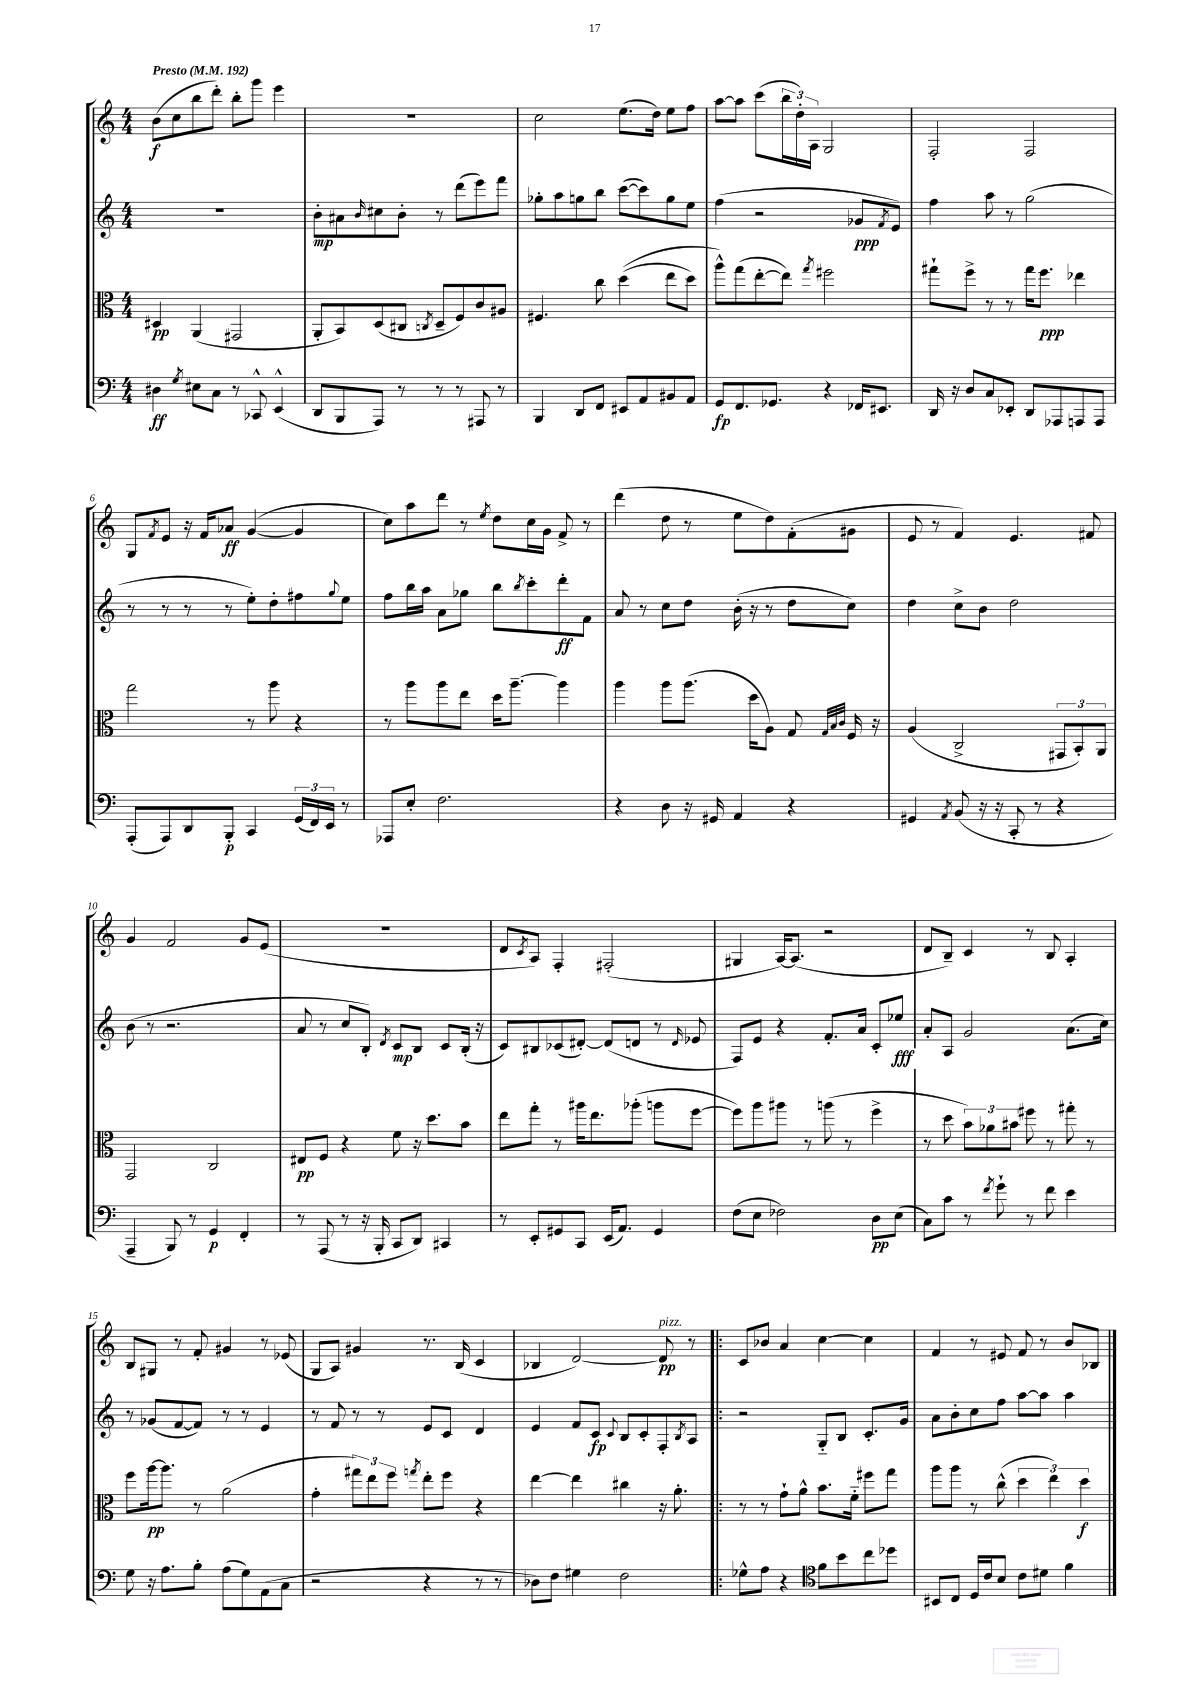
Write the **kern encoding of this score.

**kern	**kern	**kern	**kern
*staff4	*staff3	*staff2	*staff1
*clefF4	*clefC3	*clefG2	*clefG2
*k[]	*k[]	*k[]	*k[]
*M4/4	*M4/4	*M4/4	*M4/4
*MM192	*MM192	*MM192	*MM192
4D#\	4D#/	1r	(8b\L
.	.	.	8cc\
8qG/	.	.	.
8E#\L	(4AA/	.	8bb\
8C\J	.	.	8ddd'\J)
8r	2GG#/	.	8bb'\L
8CC-^^/	.	.	8ggg\J
(4EE^^/	.	.	4eee\
=	=	=	=
8DD/L	8AA'/L	8b'\L	1r
8BBB/	8BB/)	8a#\	.
.	.	16qqb/	.
8AAA/J)	(8D/	8cc#\	.
8r	8C#/J	8b'\J	.
.	8qC/	.	.
8r	8D~/L	8r	.
8r	8F/)	(8ddd\L	.
8AAA#/	8c/	8eee\)	.
8r	8A#/J	8fff\J	.
=	=	=	=
4BBB/	4.F#/	8gg-'\L	2cc\
.	.	8aa\	.
8DD/L	.	8gg\	.
8FF/J	8cc\	8bb\J	.
8EE#/L	&((4dd\	([8ccc\L	(8.ee\L
8AA/	.	8ccc\])	.
.	.	.	16dd\Jk)
8BB#/	8ee\L	8gg\	8ee\L
8AA/J	8dd\J)	8ee\J	8ff\J
=	=	=	=
8GG/L	8aa^^\L&)	(4ff\	[8aa\L
8.FF/	(8gg\	.	8aa\]J
.	[8ee'\	2r	(8ccc\L
8.GG-/J	.	.	.
.	8ee\]J)	.	24bb\L
.	.	.	24dd'\)
.	.	.	24A\JJ
.	8qgg/	.	.
4r	2ff#\	.	2G/
16FF-/LK	.	8g-/L	.
8.EE#/J	.	.	.
.	.	8qf/	.
.	.	8e/J)	.
=	=	=	=
16DD/	8gg#`\L	4ff\	2F'/
16r	.	.	.
8D/L	8ff^\J	.	.
8C/	8r	8aa\	.
8EE-'/J	8r	8r	.
8DD/L	16gg#\LK	(2gg\	2F/
.	8.ff\J	.	.
8AAA-/	.	.	.
8AAA/	4ee-\	.	.
8AAA/J	.	.	.
=	=	=	=
(8AAA'/L	2gg\	8r	8G/L
.	.	.	8qf/
8AAA/)	.	8r	8e/J
8DD/	.	8r	16r
.	.	.	16f/LK
8BBB'/J	.	8r	8a-/J
4CC/	8r	8ee'\L)	([4g/
.	8aa\	8dd'\	.
(24GG/LL	4r	8ff#\	4g/]
24FF/)	.	.	.
24EE/JJ	.	.	.
.	.	8qqgg/	.
8r	.	8ee\J	.
=	=	=	=
8AAA-/L	8r	8ff\L	8cc\L)
8E'/J	8aa\L	16bb\L	8aa\
.	.	16aa\JJ	.
2.F\	8aa\	8a\L	8ddd\J
.	8ee\J	8gg-\J	8r
.	.	.	8qee/
.	16dd\LK	8bb\L	8dd\L
.	[8.aa~\J	.	.
.	.	8qbb/	.
.	.	8ccc'\	16cc\L
.	.	.	16g\JJ
.	4aa\]	8ddd'\	8f^/
.	.	8f\J	8r
=	=	=	=
4r	4aa\	8a/	(4ddd\
.	.	8r	.
8D\	8aa\L	8cc\L	8dd\
16r	(8.aa\J	8dd\J	8r
16GG#/	.	.	.
4AA/	.	(16b'\	8ee\L
.	16dd\LK	16r	.
.	8A\J)	8r	8dd\)
4r	8G/	8dd\L	(8f'\
.	32qqG/LLL	.	.
.	32qqB/	.	.
.	32qqc/JJJ	.	.
.	16F/	8cc\J)	8g#\J
.	16r	.	.
=	=	=	=
4GG#/	(4A/	4dd\	8e/
.	.	.	8r
8qAA/	.	.	.
(8BB/	2C^/	8cc^\L	4f/)
16r	.	8b\J	.
16r	.	.	.
8CC'/	.	2dd\	4.e/
8r	.	.	.
4r	12GG#/L	.	.
.	12BB'/)	.	.
.	.	.	8f#/
.	12AA/J	.	.
=	=	=	=
4AAA~/	2GG/	(8b\	4g/
.	.	8r	.
8BBB/)	.	2.r	2f/
8r	.	.	.
4GG/	2C/	.	.
4FF'/	.	.	8g/L
.	.	.	(8e/J
=	=	=	=
8r	8E#/L	8a/	1r
(8AAA/	8F/J	8r	.
8r	4r	8cc/L	.
16r	.	8B'/J)	.
16BBB'/	.	.	.
.	.	8qd/	.
8CC/L	8f\	8c/L	.
8DD/J)	16r	8B/J	.
.	8.dd\L	.	.
4CC#/	.	8c/L	.
.	8b\J	(16B'/Jk	.
.	.	16r	.
=	=	=	=
8r	8ee\L	8c/L)	8d/L
.	.	.	8qc/
8EE'/L	8gg'\J	8B#/	8A/J)
8GG#/	8r	(8c-/	4F'/
8CC/J	16aa#\LK	[8d#'/J)	.
.	8.ee\	.	.
(16EE/LK	.	(8d#/]L	(2F#'/
8.AA/J)	.	.	.
.	(8aa-'\J	8d/J	.
4GG#/	8aa\L	8r	.
.	.	16qqd/	.
.	[8ff\J	8e-/	.
=	=	=	=
(8F\L	8ff\]L)	8F/L)	4G#/
8E\J	8aa\	8e/J	.
2F-\)	8aa#\J	4r	[16A/LK)
.	.	.	(8.A/]J
.	8r	.	.
.	(8aa\	8.f'/L	2r
.	8r	.	.
.	.	16a/Jk	.
8D\L	4ff^\	8c'/L	.
(8E\J	.	8ee-/J	.
=	=	=	=
8C\L)	8r	8a'/L	8d/L
8c\J	8dd\	8A/J	8B~/J)
8r	12b\L)	2g/	4c/
.	12a-\	.	.
8qf/	.	.	.
8g`\	.	.	.
.	12b#\J	.	.
8r	8ff#\	.	8r
8f\	8r	.	8B/
4e\	8gg#'\	(8.a\L	4A'/
.	8r	.	.
.	.	16cc\Jk)	.
=	=	=	=
8G\	8ff\L	8r	8B/L
16r	[16aa\k	(8g-/L	8G#/J
8.A\L	8.aa\]J	.	.
.	.	[8f/	8r
8B'\J	8r	8f/]J)	8f'/
(8A\L	(2a\	8r	4g#/
8G\)	.	8r	.
(8AA\	.	4e/	8r
8C\J	.	.	(8e-/
=	=	=	=
2r	4g'\	8r	8G/L
.	.	8f/	8A/J)
.	12gg#\L)	8r	4g#/
.	12ee\	.	.
.	.	8r	.
.	12ff\J	.	.
.	8qgg/	.	.
4r	8ee'\L	8e/L	8.r
.	8ff\J	8c/J	.
.	.	.	(16B/
8r	4r	4d/	4c/
8r	.	.	.
=	=	=	=
8D-\L)	[4ee\	4e/	4B-/
8F\J	.	.	.
4G#\	4ee\]	8f/L	[2d/)
.	.	8c/J	.
.	.	8qqc/	.
2F\	4cc#\	8B/L	.
.	.	8c'/	.
.	16r	8F'/	8d/]
.	8.a'\	.	.
.	.	8qB/	.
.	.	8A/J	8r
=!|:	=!|:	=!|:	=!|:
8G-^^\L	8r	2r	8c/L
8A\J	8r	.	8b-/J
4r	8g`\L	.	4a/
.	8a^^\J	.	.
*clefC4	*	*	*
8f\L	8.b\L	8G'~/L	[4cc\
8b\	.	8B/J	.
.	16f'~\Jk	.	.
8cc\	8ff#\L	8.c'/L	4cc\]
8dd-\J	8gg\J	.	.
.	.	16g/Jk	.
=	=	=	=
8BB#/L	8aa\L	8a\L	4f/
8C/J	8aa\J	8b'\	.
16D/LL	8r	8cc\	8r
16c/J	.	.	.
8B/J	(8cc^^\	8ff\J	8e#/
8c\L	6dd\	[8aa\L	8f/
8d#\J	.	8aa\]J	8r
.	6ee\)	.	.
4f\	.	4aa\	8b/L
.	6dd\	.	.
.	.	.	8B-/J
==	==	==	==
*-	*-	*-	*-
